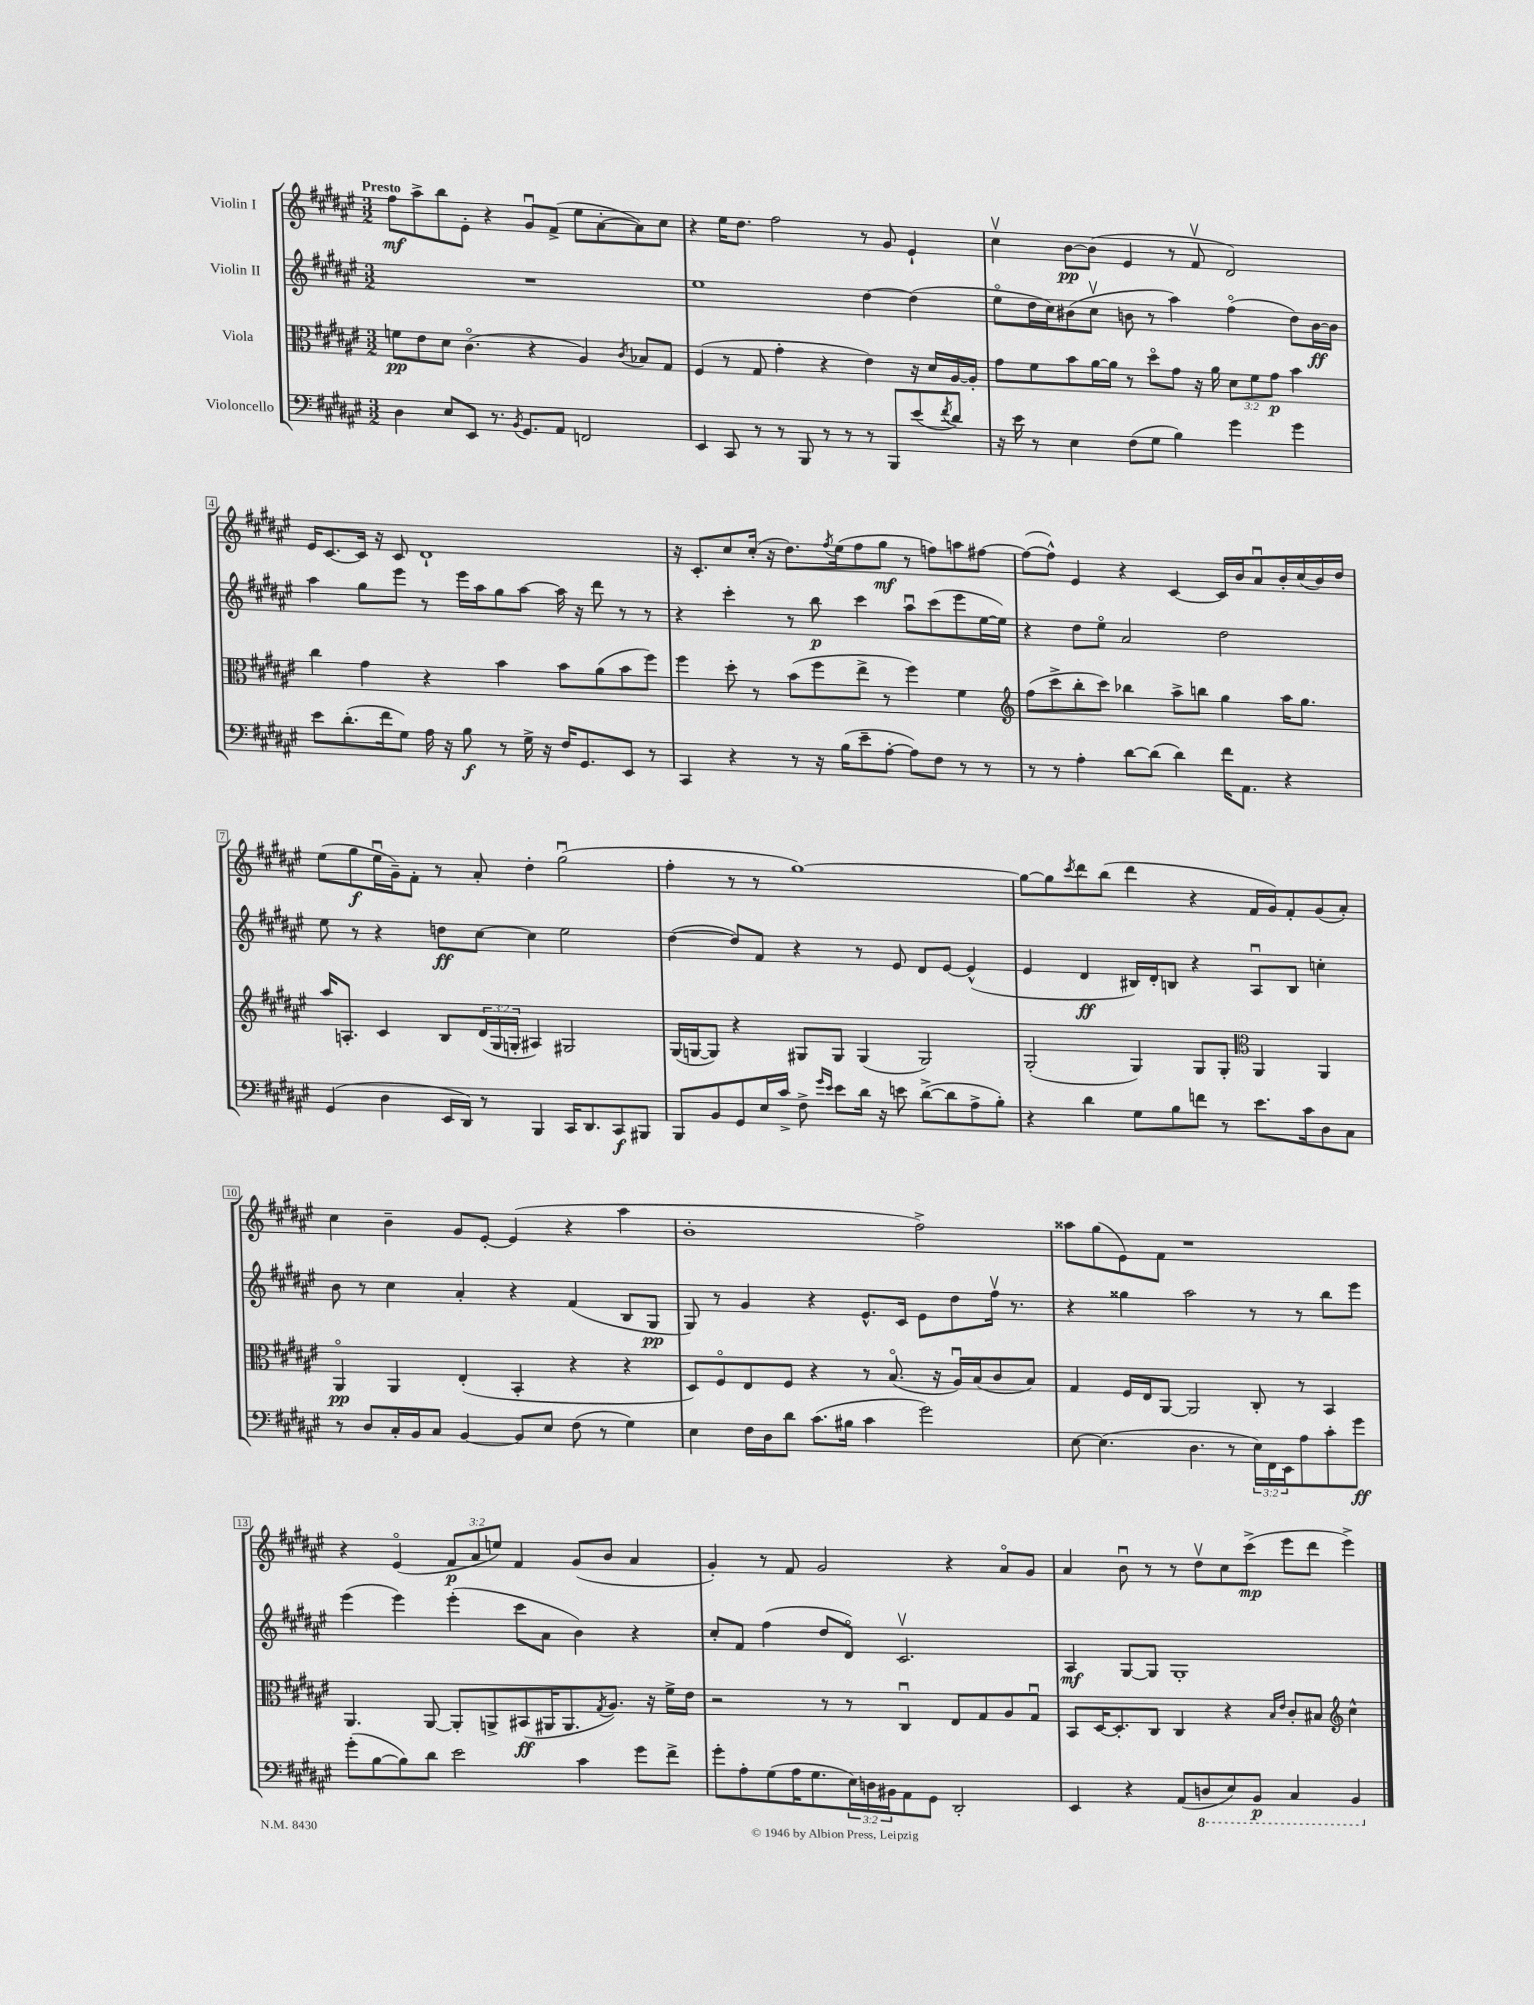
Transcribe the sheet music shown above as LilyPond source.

<<
\new StaffGroup <<
\new Staff = "s0" \with { instrumentName = "Violin I" } {
    \clef treble \key fis \major \numericTimeSignature \time 3/2 \override Staff.TupletNumber.text = #tuplet-number::calc-fraction-text \tempo "Presto"
    fis''8\mf ais''8-> b''8 eis'8-. r4 gis'8\downbow fis'8->( eis''8 ais'8~-. ais'8) cis''8 |
    r4 eis''16 dis''8. fis''2 r8 gis'8 eis'4-! |
    cis''4\upbow b'8~\pp b'8( eis'4 r8 fis'8\upbow dis'2) |
    eis'16 cis'8.~ cis'16 r16 cis'8 dis'1-! |
    r16 cis'8.-. cis''8 cis''16-.( r16 dis''8.) \acciaccatura { fis''8 } eis''16( fis''8 gis''8\mf r8 f''8) a''8 fis''8~ |
    fis''8~( fis''8-^) eis'4 r4 cis'4~ cis'16 b'16 ais'8\downbow b'16-. cis''16( b'16) dis''16 |
    eis''8( gis''8\f eis''16\downbow gis'16--) fis'8-. r8 ais'8-. dis''4-. gis''2\downbow( |
    fis''4-. r8 r8 gis''1~) |
    gis''8~ gis''8 \acciaccatura { cis'''8 } dis'''8 b''8( dis'''4 r4 fis'16 gis'16) fis'8-. gis'8( ais'8-.) |
    cis''4 b'4-- gis'8 eis'8~-. eis'4( r4 ais''4 |
    b'1-. fis''2->) |
    aisis''8 gis''8( eis'8) fis'8 r1 |
    r4 eis'4\flageolet( \tuplet 3/2 { fis'8\p ais'8 e''8) } fis'4 gis'8( b'8 ais'4 |
    gis'4-.) r8 fis'8 gis'2 r4 ais'8\flageolet gis'8 |
    ais'4 b'8\downbow r8 r8 dis''8\upbow cis''8 cis'''8->\mp( eis'''8 dis'''8 eis'''4->) \bar "|." |
}
\new Staff = "s1" \with { instrumentName = "Violin II" } {
    \clef treble \key fis \major \numericTimeSignature \time 3/2
    R1. |
    eis''1 dis''4~ dis''4( |
    eis''8\flageolet dis''16 cis''16) bis'8( cis''8\upbow b'8 r8 ais''4) fis''4\flageolet( dis''8) b'16~\ff b'16 |
    ais''4 gis''8 eis'''8 r8 eis'''16 ais''16 gis''8 ais''8~ ais''16 r16 dis'''8 r8 r8 |
    r4 cis'''4-. r8 b''8\p cis'''4 ais''8\downbow cis'''8( eis'''8 eis''16~ eis''16) |
    r4 dis''8 eis''8\flageolet ais'2 dis''2 |
    eis''8 r8 r4 d''8\ff cis''8~ cis''4 eis''2 |
    dis''4~( dis''8) fis'8 r4 r8 eis'8 dis'8 eis'8~ eis'4-^( |
    eis'4 dis'4\ff bis16) dis'16-. b8 r4 ais8\downbow b8 c''4-. |
    b'8 r8 cis''4 ais'4-. r4 fis'4( b8 gis8\pp |
    gis8) r8 gis'4 r4 eis'8.-^ cis'16 eis'8 dis''8 fis''16\upbow r8. |
    r4 gisis''4 ais''2 r8 r8 b''8 eis'''8 |
    eis'''4( eis'''4) eis'''4-.( cis'''8 ais'8 b'4) r4 |
    cis''8-. fis'8 fis''4( dis''8 dis'8\flageolet) cis'2.\upbow |
    ais4\mf gis8~ gis8 gis1-. \bar "|." |
}
\new Staff = "s2" \with { instrumentName = "Viola" } {
    \clef alto \key fis \major \numericTimeSignature \time 3/2 \override Staff.TupletNumber.text = #tuplet-number::calc-fraction-text
    f'8\pp eis'8 dis'8 cis'4.\flageolet( r4 ais4) \acciaccatura { cis'8 } bes8 gis8 |
    fis4( r8 gis8 gis'4-. r4 eis'4) r16 dis'16 ais16~ ais16-. |
    gis'8 fis'8 b'8 ais'16~ ais'16 r8 dis''8\flageolet gis'8 r16 ais'16 \tuplet 3/2 { dis'8 fis'8 gis'8\p } b'4 |
    cis''4 gis'4 r4 b'4 b'8 ais'8( b'8 fis''8) |
    fis''4 dis''8-. r8 b'8( fis''8 eis''8-> r8 fis''4) fis'4 |
    \clef treble fis''8( cis'''8-> b''8-. cis'''8) bes''4 ais''8-> b''8 gis''4 ais''16 gis''8. |
    ais''16 a8.-. cis'4 b8 \tuplet 3/2 { dis'16( gis16 g16-. } ais4) gis2 |
    gis16( g16~ g8) r4 gis8 gis8 gis4( gis2) |
    gis2-.( gis4) gis8 gis8-. \clef alto ais,4 ais,4 |
    ais,4\flageolet\pp ais,4 eis4-.( b,4-. r4 r4 |
    dis8) fis8\flageolet eis8 fis8 r4 r8 b8.\flageolet( r16 ais16\downbow) b16( cis'8 b8) |
    gis4 fis16 eis16 ais,8~ ais,2 cis8-. r8 b,4 |
    ais,4. ais,8~ ais,8-. a,8-> bis,8\ff( ais,16 ais,8. \acciaccatura { gis8 } ais8.) r16 fis'16-> eis'16 |
    r2 r8 r8 cis4\downbow eis8 gis8 ais8 gis8\downbow |
    b,8 dis16~ dis8.-. cis8 cis4 r4 \grace { b16 eis'16 } cis'8-. bis8 \clef treble cis''4-^ \bar "|." |
}
\new Staff = "s3" \with { instrumentName = "Violoncello" } {
    \clef bass \key fis \major \numericTimeSignature \time 3/2 \override Staff.TupletNumber.text = #tuplet-number::calc-fraction-text
    dis4 eis8 eis,8 r8. \acciaccatura { b,8 } gis,8. ais,8 f,2 |
    eis,4 cis,8 r8 r8 b,,8 r8 r8 r8 b,,8 eis'8( \acciaccatura { fis'8 } dis'8) |
    r16 eis'16 r8 eis4 fis8( gis8 b4) gis'4 gis'4 |
    eis'8 dis'8.-.( fis'16 gis8) ais16 r16 b8\f r8 gis16-> r16 fis16 gis,8. eis,8 r8 |
    cis,4 r4 r8 r16 b16( eis'8-- ais8~-. ais8) fis8 r8 r8 |
    r8 r8 ais4-. dis'8~ dis'8( dis'4) fis'16 ais,8. r4 |
    gis,4( dis4 eis,16 dis,16) r8 b,,4 cis,16 dis,8. cis,8\f bis,,8 |
    b,,8 b,8 gis,8 eis16 cis'16-> fis8-> \grace { gis'16 eis'16 } eis'8 dis'16 r16 e'8 dis'8~->( dis'8 ais8-> b8-.) |
    r4 dis'4 gis8 b8 f'8 r8 eis'8. cis'16 dis8 cis8 |
    r8 dis8 cis16-. b,16 cis8 b,4~ b,8 eis8 fis8( r8 gis4) |
    eis4 fis16 dis16 dis'8 cis'8.( bis16 cis'4 gis'2) |
    eis8~ eis4.( dis4. r8 \tuplet 3/2 { eis16) fis,16 eis,16 } ais8 cis'8-. gis'8\ff |
    gis'8-.( b8~ b8) dis'8 eis'2 cis'4 gis'8 fis'8-> |
    gis'8-. ais8-. gis8( ais16 gis8. \tuplet 3/2 { eis16) d16 bis,16 } ais,8 gis,8 dis,2-. |
    eis,4 r4 ais,8( \ottava #-1 d,8 eis,8) b,,8\p cis,4 b,,4 \ottava #0 \bar "|." |
}
>>
>>
\layout { \context { \Score \override BarNumber.stencil = #(make-stencil-boxer 0.1 0.3 ly:text-interface::print) } }
